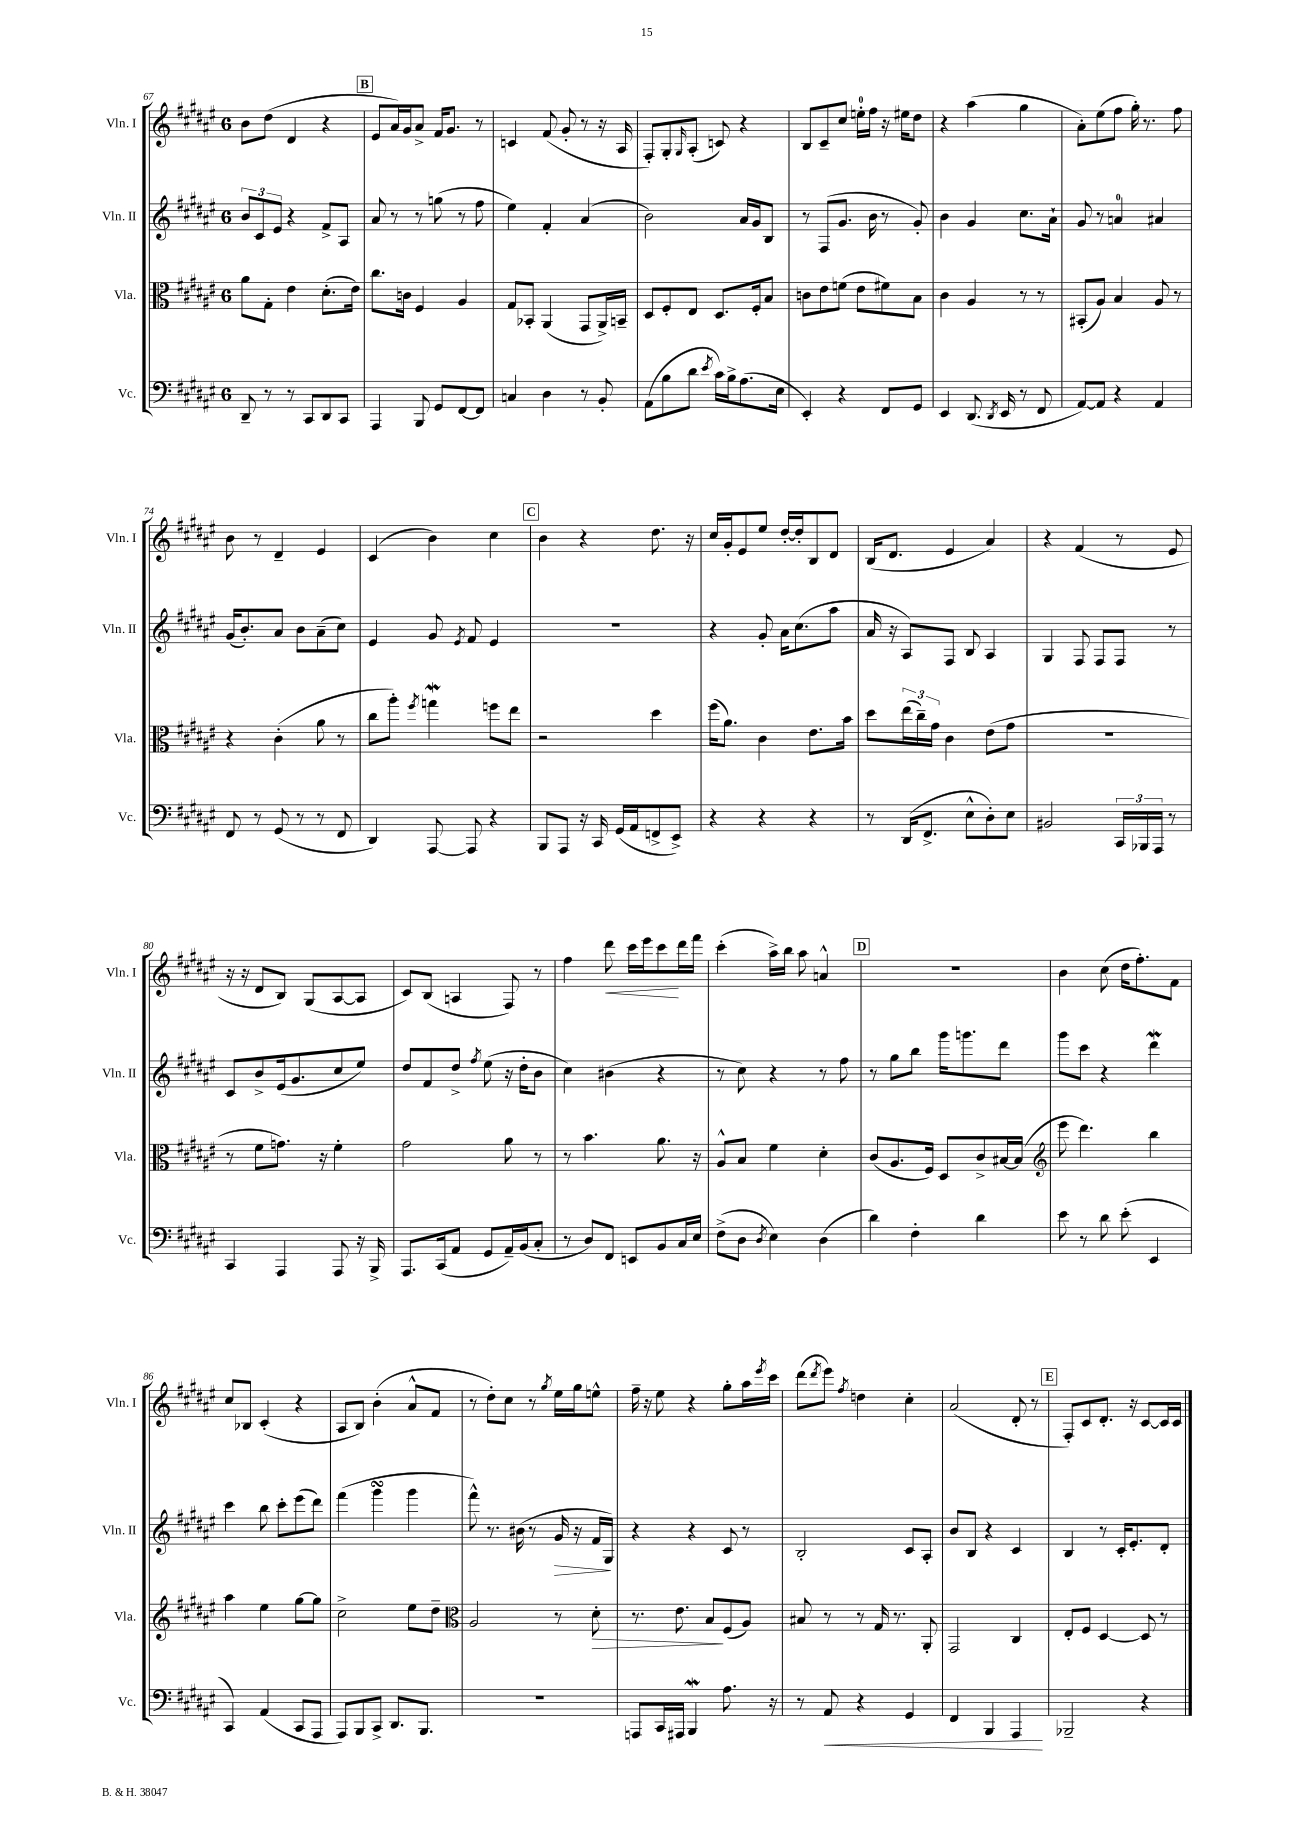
<<
\new StaffGroup <<
\new Staff = "s0" \with { instrumentName = "Vln. I" shortInstrumentName = "Vln. I" } {
    \clef treble \key fis \major \once \override Staff.TimeSignature.style = #'single-digit \time 6/8
    b'8 dis''8( dis'4 r4 |
    \mark \markup { \box "B" } eis'8 ais'16) gis'16 ais'8-> fis'16 gis'8. r8 |
    c'4 fis'8( gis'8-. r8 r16 ais16 |
    fis8-.) gis8-. \grace { gis16 } ais8-.( c'8) r4 |
    b8 cis'8-- cis''8 e''16-0-. fis''16 r16 eis''16 dis''8 |
    r4 ais''4( gis''4 |
    ais'8-.) eis''8( fis''8 gis''16-.) r8. fis''8 |
    b'8 r8 dis'4-- eis'4 |
    cis'4( b'4) cis''4 |
    \mark \markup { \box "C" } b'4 r4 dis''8. r16 |
    cis''16 gis'16-. eis'8 eis''8 dis''16~-. dis''16-. b8 dis'8 |
    b16( dis'8. eis'4 ais'4) |
    r4 fis'4( r8 eis'8 |
    r16 r16 dis'8 b8) gis8( ais8~ ais8 |
    cis'8) b8( a4 fis8) r8 |
    fis''4 dis'''8\< cis'''16 eis'''16 cis'''8\! dis'''16 fis'''16 |
    cis'''4-.( ais''16->) b''16 ais''8 a'4-^ |
    \mark \markup { \box "D" } R2. |
    b'4 cis''8( dis''16 fis''8.-.) fis'8 |
    cis''8 bes8 cis'4-.( r4 |
    ais8 b8) b'4-.( ais'8-^ fis'8 |
    r8 dis''8-.) cis''8 r8 \acciaccatura { gis''8 } eis''16 gis''16 e''8-^ |
    fis''16-- r16 eis''8 r4 gis''8-. ais''16 \acciaccatura { eis'''8 } cis'''16 |
    dis'''8( \acciaccatura { dis'''8 } eis'''8) \acciaccatura { fis''8 } d''4 cis''4-. |
    ais'2( dis'8-. r8 |
    \mark \markup { \box "E" } fis8-.) cis'8 dis'8.-. r16 cis'8~ cis'16 cis'16 \bar "|." |
}
\new Staff = "s1" \with { instrumentName = "Vln. II" shortInstrumentName = "Vln. II" } {
    \clef treble \key fis \major \once \override Staff.TimeSignature.style = #'single-digit \time 6/8
    \tuplet 3/2 { b'8 cis'8 eis'8 } r4 fis'8-> ais8 |
    \mark \markup { \box "B" } ais'8 r8 r8 g''8( r8 fis''8 |
    eis''4) fis'4-. ais'4( |
    b'2) ais'16 gis'16 b8 |
    r8 fis8( gis'8. b'16 r8 gis'8-.) |
    b'4 gis'4 cis''8. ais'16-! |
    gis'8 r8 a'4-0 ais'4 |
    gis'16( b'8.-.) ais'8 b'8 ais'8--( cis''8) |
    eis'4 gis'8 \acciaccatura { eis'8 } fis'8 eis'4 |
    \mark \markup { \box "C" } R2. |
    r4 gis'8-. ais'16 cis''8.( ais''8 |
    ais'16 r16 ais8) fis8 b8 ais4 |
    gis4 fis8 fis8 fis8 r8 |
    cis'8 b'8-> eis'16( gis'8. cis''8 eis''8) |
    dis''8 fis'8 dis''8-> \acciaccatura { fis''8 } eis''8( r16 dis''16-. b'8 |
    cis''4) bis'4( r4 |
    r8 cis''8) r4 r8 fis''8 |
    \mark \markup { \box "D" } r8 gis''8 b''8 gis'''16 g'''8. dis'''8 |
    gis'''8 cis'''8 r4 dis'''4\mordent |
    cis'''4 b''8 cis'''8-. eis'''8( dis'''8) |
    fis'''4( gis'''4\turn gis'''4 |
    fis'''8-^) r8. bis'16( r8 gis'16\> r16 fis'16 gis16\!) |
    r4 r4 cis'8 r8 |
    b2-. cis'8 ais8-. |
    b'8 b8 r4 cis'4 |
    \mark \markup { \box "E" } b4 r8 cis'16-. eis'8.-. dis'8-. \bar "|." |
}
\new Staff = "s2" \with { instrumentName = "Vla." shortInstrumentName = "Vla." } {
    \clef alto \key fis \major \once \override Staff.TimeSignature.style = #'single-digit \time 6/8
    ais'8 gis8-. eis'4 dis'8.-.( eis'16) |
    \mark \markup { \box "B" } cis''8. c'16 fis4 ais4 |
    gis8 bes,8-. ais,4( gis,8 ais,16->) b,16-- |
    dis8 fis8-. eis8 dis8. fis16-. b8 |
    c'8 eis'8 f'8( eis'8 fis'8) b8 |
    cis'4 ais4 r8 r8 |
    bis,8-.( ais8) b4 ais8 r8 |
    r4 cis'4-.( ais'8 r8 |
    cis''8 ais''8-.) \acciaccatura { fis''8 } g''4\mordent f''8 eis''8 |
    \mark \markup { \box "C" } r2 dis''4 |
    fis''16( ais'8.) cis'4 eis'8. b'16 |
    dis''8 \tuplet 3/2 { eis''16( cis''16--) gis'16 } cis'4 eis'8( gis'8 |
    r2. |
    r8 fis'8 g'8.) r16 fis'4-. |
    gis'2 ais'8 r8 |
    r8 b'4. ais'8. r16 |
    ais8-^ b8 fis'4 dis'4-. |
    \mark \markup { \box "D" } cis'8( ais8. fis16) dis8 cis'8-> bis16~ bis16( |
    \clef treble eis'''8 dis'''4.) b''4 |
    ais''4 eis''4 gis''8~ gis''8 |
    cis''2-> eis''8 dis''8-- |
    \clef alto ais2 r8 dis'8-.\> |
    r8. eis'8. b8\! fis8( ais8) |
    bis8 r8 r8 gis16 r8. ais,8-. |
    gis,2 cis4 |
    \mark \markup { \box "E" } eis8-. fis8 dis4~ dis8 r8 \bar "|." |
}
\new Staff = "s3" \with { instrumentName = "Vc." shortInstrumentName = "Vc." } {
    \clef bass \key fis \major \once \override Staff.TimeSignature.style = #'single-digit \time 6/8
    dis,8-- r8 r8 cis,8 dis,8 cis,8 |
    \mark \markup { \box "B" } ais,,4 b,,8 gis,8 fis,8~ fis,8 |
    c4 dis4 r8 b,8-. |
    ais,8( b8 dis'8 \acciaccatura { eis'8 } cis'16) b16-> ais8.( eis16 |
    eis,4-.) r4 fis,8 gis,8 |
    eis,4 dis,8.( \acciaccatura { dis,8 } eis,16 r8 fis,8 |
    ais,8~) ais,8 r4 ais,4 |
    fis,8 r8 gis,8( r8 r8 fis,8 |
    dis,4) ais,,8~ ais,,8 r4 |
    \mark \markup { \box "C" } b,,8 ais,,8 r16 cis,16 gis,16( ais,16 f,8-> eis,8->) |
    r4 r4 r4 |
    r8 dis,16( fis,8.-> eis8-^ dis8-.) eis8 |
    bis,2 \tuplet 3/2 { cis,16 bes,,16 ais,,16 } r8 |
    cis,4 ais,,4 ais,,8 r16 b,,16-> |
    ais,,8. cis,16( ais,8 gis,8 ais,16--) b,16( cis8-. |
    r8 dis8) fis,8 e,8 b,8 cis16 eis16 |
    fis8->( dis8 \acciaccatura { dis8 } eis4) dis4( |
    \mark \markup { \box "D" } dis'4) fis4-. dis'4 |
    eis'8 r8 dis'8 eis'8-.( eis,4 |
    cis,4) ais,4( cis,8 ais,,8 |
    ais,,8) b,,8 cis,8-> dis,8. b,,8. |
    R2. |
    a,,8 cis,16 ais,,16 b,,4\mordent ais8. r16 |
    r8 ais,8\< r4 gis,4 |
    fis,4 b,,4 ais,,4\! |
    \mark \markup { \box "E" } bes,,2-- r4 \bar "|." |
}
>>
>>
\layout { \context { \Score currentBarNumber = #67 } }
